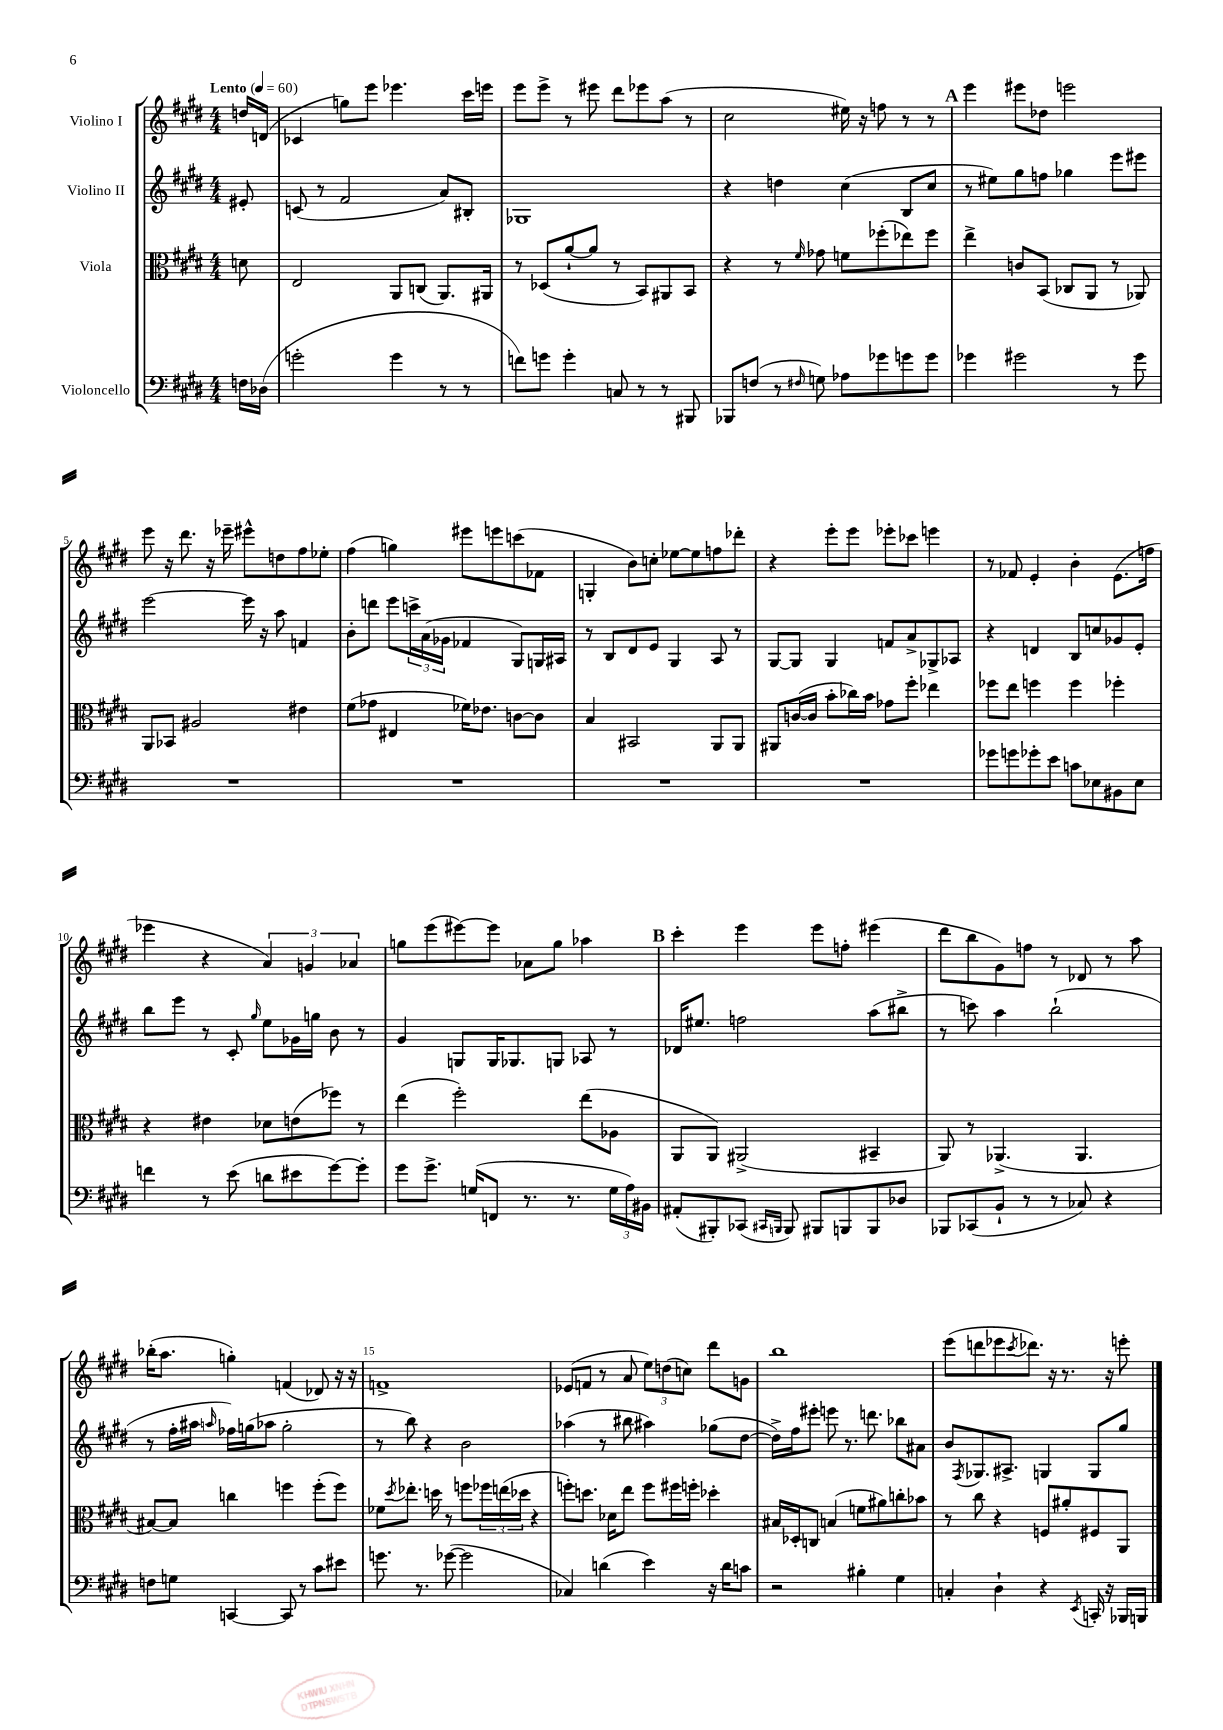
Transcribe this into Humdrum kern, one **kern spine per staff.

**kern	**kern	**kern	**kern
*part4	*part3	*part2	*part1
*staff4	*staff3	*staff2	*staff1
*I"Violoncello	*I"Viola	*I"Violino II	*I"Violino I
*clefF4	*clefC3	*clefG2	*clefG2
*k[f#c#g#d#]	*k[f#c#g#d#]	*k[f#c#g#d#]	*k[f#c#g#d#]
*M4/4	*M4/4	*M4/4	*M4/4
*MM60	*MM60	*MM60	*MM60
=	=	=	=
!	!	!	!LO:TX:a:B:t=Lento
16Fn\LL	8dn\	8e#X'/	16ddn/LL
(16D-X\JJ	.	.	(16dn/JJ
=1	=1	=1	=1
2gn'\	2E/	(8cn/	4c-X/
.	.	8r	.
.	.	2f#/	8ggn\L)
.	.	.	8eee\J
4g\	8AA/L	.	4.eee-X\
.	(8Cn/J	.	.
8r	8.AA/L)	8a/L)	.
8r	.	8B#X'/J	16ccc#\LL
.	16AA#X/Jk	.	16eeen\JJ
=2	=2	=2	=2
8fn\L)	8r	1G-X	8eee\L
8gn\J	(8D-X/L	.	8eee^\J
4g'\	[8a`/	.	8r
.	8a/J]	.	8eee#X\
8Cn/	8r	.	8ddd#\L
8r	8BB/L)	.	8eee-X\
8r	8AA#X/	.	(8aa\J
8BBB#X/	8BB/J	.	8r
=3	=3	=3	=3
8BBB-X/L	4r	4r	2cc#\
(8Fn/J	.	.	.
8r	8r	4ddn\	.
16qqF#X/	16qqf#/	.	.
8Gn\)	8g-X\	.	.
8A-X\L	8fn\L	(4cc#\	16ee#X\)
.	.	.	16r
8g-X\	(8ff-X'\	.	8ffn\
8gn\	8ee-X\)	8B/L	8r
8g\J	8ff-\J	8cc#/J	8r
!!LO:REH:place=s1:t=A
=4	=4	=4	=4
4g-X\	4ee^\	8r	4eee\
.	.	8ee#X\L)	.
2g#X\	8cn/L	8gg#\	8eee#X\L
.	(8BB/J	8ffn\J	8dd-X\J
.	8C-X/L	4gg-X\	2eeen\
.	8AA/J	.	.
8r	8r	8eee\L	.
8g#\	8AA-X/)	8eee#X\J	.
!!LO:LB:g=z
=5	=5	=5	=5
1r	8AA/L	[2eee\	8eee\
.	8BB-X/J	.	16r
.	.	.	8.ddd#\
.	2A#X/	.	.
.	.	.	16r
.	.	.	16eee-X~\
.	.	16eee\]	8eee#X^^\L
.	.	16r	.
.	.	8aa\	8ddn\
.	4e#X\	4fn/	8ff#\
.	.	.	8ee-X'\J
=6	=6	=6	=6
1r	(8f#\L	8b'\L	(4ff#\
.	8g-X\J	8dddn\J	.
.	4E#X/	8eee\L	4ggn\)
.	.	24cccn^\L	.
.	.	(24a\	.
.	.	24g-X\JJ	.
.	16f-X\KL)	4f-X/	8eee#X\L
.	8.e-X\J	.	.
.	.	.	8eeen\
.	[8cn\L	8G#/L)	(8cccn\
.	8c\J]	16Gn/L	8f-X\J
.	.	16A#X/JJ	.
=7	=7	=7	=7
1r	4B/	8r	4Gn'/
.	.	8B/L	.
.	2BB#X/	8d#/	8b\L)
.	.	8e/J	8ccn'\J
.	.	4G#/	[8ee-X\L
.	.	.	8ee-\]
.	8AA/L	8A/	8ffn\
.	8AA/J	8r	8ddd-X'\J
=8	=8	=8	=8
1r	8AA#X/L	[8G#/L	4r
.	([16cn/L	8G#/J]	.
.	16c/JJ]	.	.
.	8b'\L	4G#/	8eee'\L
.	16cc-X\L)	.	8eee\J
.	16b\JJ	.	.
.	8g-X\L	8fn/L	8eee-X'\L
.	8ff#'\J	8a^/	8ccc-X\J
.	4ee-X\	8G-X^/	4eeen\
.	.	8A-X/J	.
=9	=9	=9	=9
8g-X\L	8ff-X\L	4r	8r
8gn\	8ee\J	.	8f-X/
8g-X'\	4ffn\	4dn/	4e'/
8e\J	.	.	.
8cn\L	4ff\	8B/L	4b'\
8E-X\	.	8ccn/	.
8BB#X\	4ff-X'\	8g-X/	(8.e\L
8E-\J	.	8e'/J	.
.	.	.	16ffn\Jk
!!LO:LB:g=z
=10	=10	=10	=10
4fn\	4r	8bb\L	4eee-X\
.	.	8eee\J	.
8r	4e#X\	8r	4r
(8e\	.	8c#'/	.
.	.	16qqgg#/	.
8dn\L	8d-X\L	8ee\L	6a/)
8e#X\	(8en\	16g-X\L	.
.	.	.	6gn/
.	.	16ggn\JJ	.
[8g#\)	8ff-X\J)	8b\	.
.	.	.	6a-X/
8g#'\J]	8r	8r	.
=11	=11	=11	=11
8g#\L	(4ee\	4g#/	8ggn\L
8.g#^\J	.	.	(8eee\
.	2ff#'\)	8Gn/L	[8eee#X\)
(16Gn/KL	.	.	.
8FFn/J	.	16G/K	8eee#\J]
.	.	8.G-X/	.
8.r	.	.	8a-X\L
.	.	8Gn/J	8gg\J
8.r	.	.	.
.	(8ee\L	8A-X/	4aa-X\
24G\LL	8A-X\J	8r	.
24A\)	.	.	.
24BB#X\JJ	.	.	.
!!LO:REH:place=s1:t=B
=12	=12	=12	=12
(8AA#X'/L	8AA/L	16d-X/KL	4ccc#'\
.	.	8.ee#X/J	.
8BBB#X'/)	8AA/J)	.	.
(8CC-X/J	(2AA#X^/	2ffn\	4eee\
16qqCC#X/LL	.	.	.
16qqBBBn/JJ	.	.	.
8BBB/)	.	.	.
8BBB#X/L	.	.	8eee\L
8BBBn/	.	.	8ffn'\J
8BBB/	4BB#X~/	(8aa\L	(4eee#X\
8D-X/J	.	8bb#X^\J	.
=13	=13	=13	=13
8BBB-X/L	8AA/)	8r	8ddd#\L
(8CC-X/	8r	8cccn\)	8bb\
8BB`/J	(4.AA-X^/	4aa\	8g#\)
8r	.	.	8ffn\J
8r	.	(2bb`\	8r
8C-X/)	4.AA-/	.	8d-X/
4r	.	.	8r
.	.	.	8aa\
!!LO:LB:g=z
=14	=14	=14	=14
8Fn\L	[8B#X/L)	8r	(16bb-X'\KL
.	.	.	8.aa\J
8Gn\J	8B#/J]	16ff#'\LL	.
.	.	16aa#X\JJ	.
.	.	16qqaan/	.
[4CCn/	4ccn\	16ff-X\LL)	4ggn'\)
.	.	(16ggn\J	.
.	.	8aa-X\J	.
8CC/]	4ffn\	2gg'\	(4fn/
8r	.	.	.
8c#\L	(8ff'\L	.	8d-X/)
8e#X\J	8ff\J)	.	16r
.	.	.	16r
=15	=15	=15	=15
8.gn\	8f-X\L	8r	1fn^
.	8qdd#/	.	.
.	8.ee-X'\J	8bb\)	.
8.r	.	.	.
.	.	4r	.
.	16ddn\	.	.
([8g-X\	8r	.	.
2g-\]	8ffn\L	2b\	.
.	24ff-X\L	.	.
.	(24een\	.	.
.	24dd-X\JJ	.	.
.	4r	.	.
=16	=16	=16	=16
4C-X/)	8ffn'\L)	(4aa-X\	(8e-X/L
.	8.ddn\J	.	8fn/J
(4dn\	.	8r	8r
.	16d-X\KL	.	.
.	8ee\J	8bb#X\	8a/
4e\)	8ff\L	4aa#X\)	12ee\L)
.	.	.	(12ddn\
.	16ff#X\L	.	.
.	.	.	12ccn\J)
.	16ffn'\JJ	.	.
16r	4dd-X'\	(8gg-X\L	8ddd#\L
16d\KL	.	.	.
8cn\J	.	[8dd#\J	8gn\J
=17	=17	=17	=17
2r	16B#X/LL	16dd#^\LL])	1bb
.	16D-X'/J	16ff#\J	.
.	8Cn/J	8eee#X'\J	.
.	(4Bn/	8eeen\	.
.	.	8.r	.
4B#X'\	8fn\L	.	.
.	.	8.dddn\	.
.	8a#X\)	.	.
4G#\	8ccn'\	8bb-X\L	.
.	8b-X\J	8a#X\J	.
=18	=18	=18	=18
4Cn'/	8r	8b/L	(8eee\L
.	.	8qF#/	.
.	8cc#\	8.G-X/	8dddn\
4D#`\	4r	.	8eee-X\
.	.	8.A#X^/J	.
.	.	.	8qccc#/
.	.	.	8.ddd-X\J)
4r	8Fn/L	4Gn/	.
.	.	.	16r
.	8a#X'/	.	8.r
8qEE/	.	.	.
16CCn'/	8F#X/	8G/L	.
16r	.	.	16r
16BBB-X/LL	8AA/J	8gg#/J	8eeen'\
16BBBn/JJ	.	.	.
==	==	==	==
*-	*-	*-	*-
